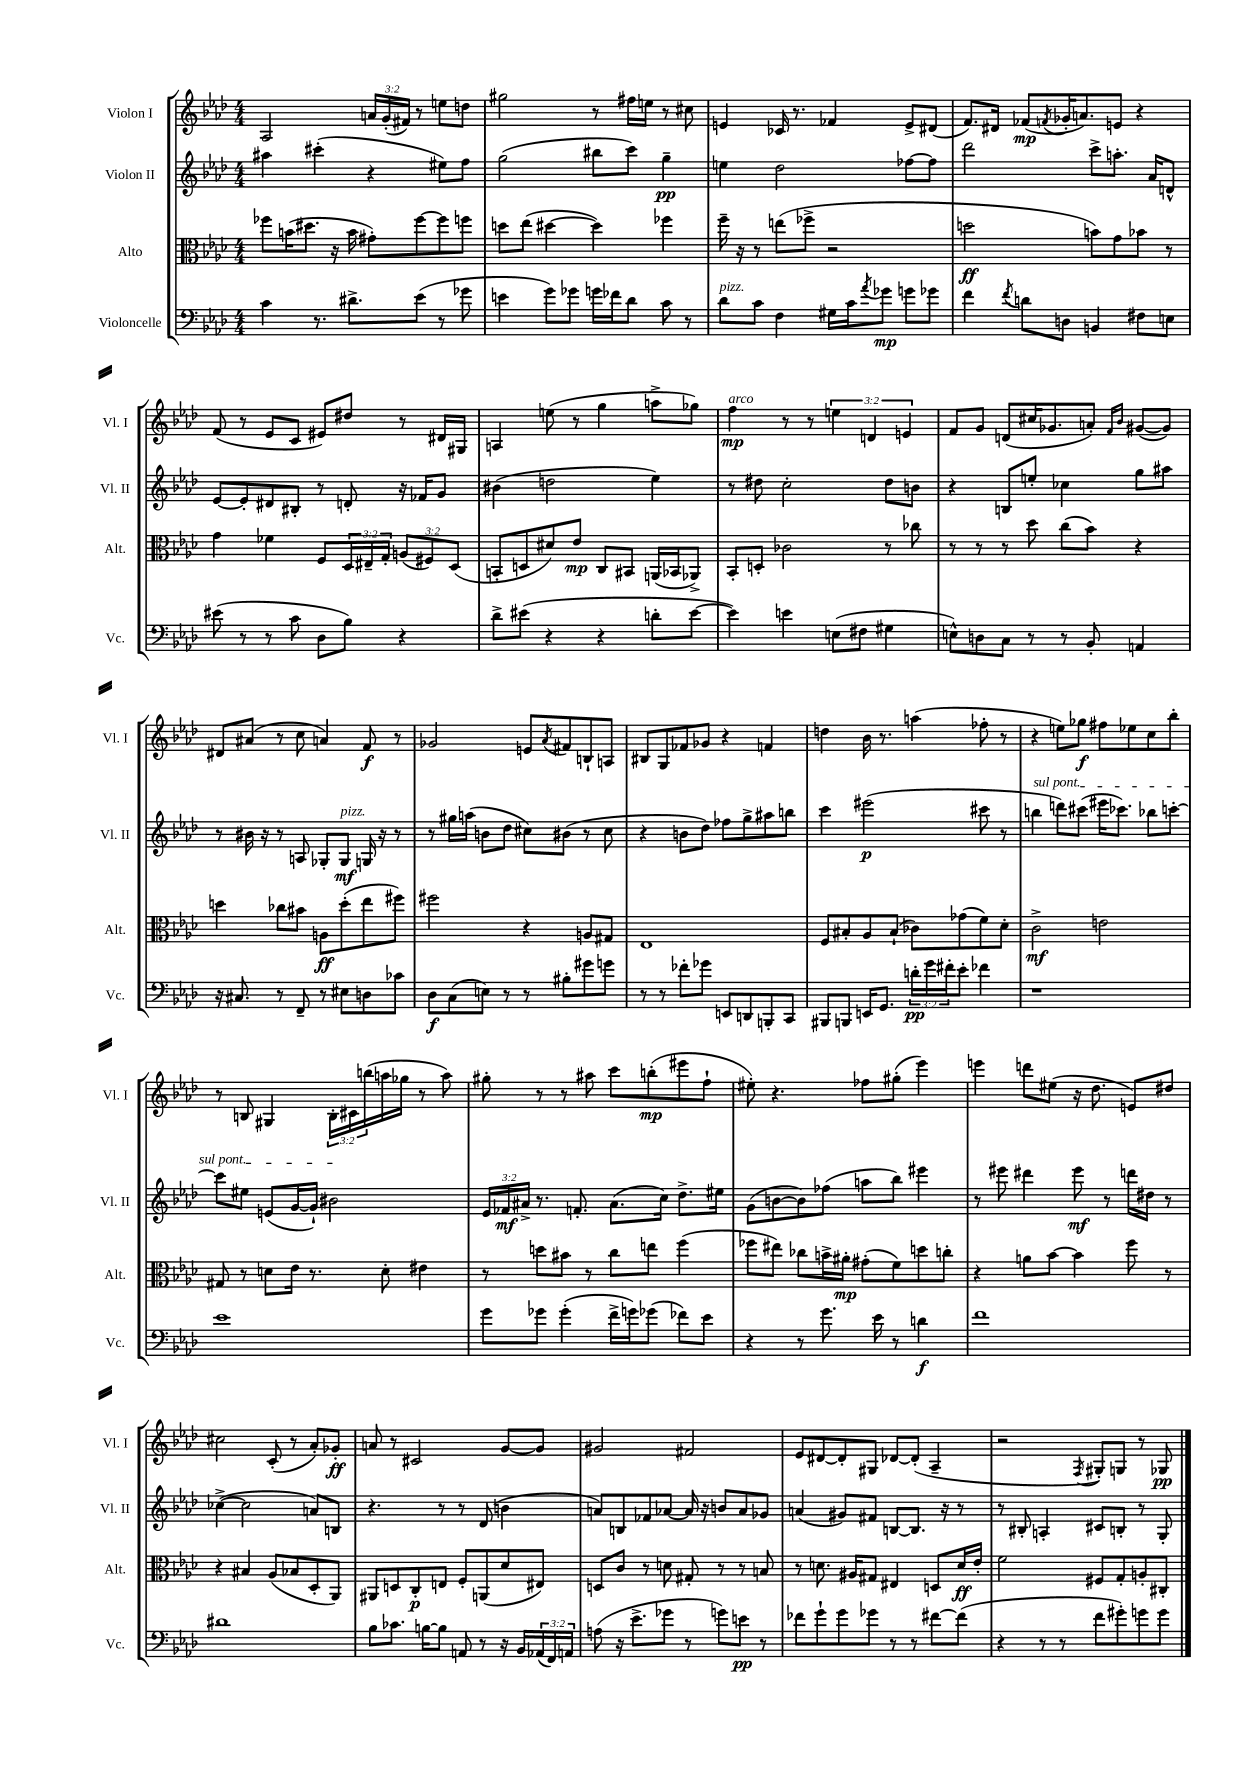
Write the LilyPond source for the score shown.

<<
\new StaffGroup <<
\new Staff = "s0" \with { instrumentName = "Violon I" shortInstrumentName = "Vl. I" } {
    \clef treble \key aes \major \numericTimeSignature \time 4/4 \override Staff.TupletNumber.text = #tuplet-number::calc-fraction-text
    aes2 \tuplet 3/2 { a'16 g'16-.( fis'16) } r8 e''8 d''8 |
    gis''2 r8 fis''16 e''16 r8 cis''8 |
    e'4 ces'16 r8. fes'4 e'8-> dis'8( |
    f'8.) dis'16 fes'8\mp( \acciaccatura { f'8 } ges'16-. a'8.) e'8 r4 |
    f'8( r8 ees'8 c'8 eis'8) dis''8 r8 dis'16 gis16 |
    a4 e''8( r8 g''4 a''8-> ges''8) |
    f''4\mp^\markup { \italic "arco" } r8 r8 \tuplet 3/2 { e''4 d'4 e'4 } |
    f'8 g'8 d'8( cis''16 ges'8. a'8-.) \grace { f'16 bes'16 } gis'8~( gis'8) |
    dis'8 ais'8( r8 c''8 a'4) f'8\f r8 |
    ges'2 e'8 \acciaccatura { aes'8 } fis'8 b8-! a8 |
    bis8 g8 fes'8 ges'8 r4 f'4 |
    d''4 bes'16 r8. a''4( fes''8-. r8 |
    r4 e''8) ges''8\f fis''8 ees''8 c''8 bes''8-. |
    r8 b8 gis4 \tuplet 3/2 { b16-. cis'16 b''16( } a''16 ges''16 r8 a''8) |
    gis''8-. r8 r8 ais''8 c'''8 b''8-.\mp( eis'''8 f''8-! |
    eis''8-.) r4. fes''8 gis''8-.( ees'''4) |
    e'''4 d'''8 eis''8( r16 des''8. e'8) dis''8 |
    cis''2 c'8-.( r8 aes'8-.) ges'8-.\ff |
    a'8 r8 cis'2 g'8~ g'8 |
    gis'2 fis'2 |
    ees'8 dis'8~ dis'8-. gis8 des'8~ des'8-.( aes4-- |
    r2 \acciaccatura { f8 } gis8-.) g8 r8 ges8\pp \bar "|." |
}
\new Staff = "s1" \with { instrumentName = "Violon II" shortInstrumentName = "Vl. II" } {
    \clef treble \key aes \major \numericTimeSignature \time 4/4 \override Staff.TupletNumber.text = #tuplet-number::calc-fraction-text
    ais''4 cis'''4-.( r4 eis''8) f''8 |
    g''2( bis''8 c'''8) g''4--\pp |
    e''4 des''2 fes''8~ fes''8 |
    des'''2 c'''8-> a''8.-. aes'16 d'8-^ |
    ees'8~ ees'8-. dis'8 bis8-. r8 d'8-. r16 fes'16 g'8 |
    bis'4( d''2 ees''4) |
    r8 dis''8 c''2-. dis''8 b'8 |
    r4 b8 e''8-. ces''4 g''8 ais''8 |
    r8 bis'16 r16 r8 a8 ges8-. ges8\mf^\markup { \italic "pizz." } g16 r16 r8 |
    r8 gis''16 a''16( b'8 des''8 cis''8) bis'8( r8 cis''8 |
    r4 b'8 des''8) fes''8 g''8-> ais''8 b''8 |
    c'''4 eis'''2\p( cis'''8 r8 |
    \once \override TextSpanner.bound-details.left.text = \markup { \italic "sul pont." } b''4\startTextSpan d'''8) cis'''8( eis'''16 ces'''8.) bes''8 c'''8~-. |
    c'''8 eis''8 e'8( g'16~ g'16-!) bis'2\stopTextSpan |
    \tuplet 3/2 { ees'16 fes'16\mf ais'16-> } r8. f'8.-. ais'8.( c''16) des''8.-> eis''16 |
    g'8( b'8~ b'8) fes''8( a''8 bes''8) eis'''4 |
    r8 eis'''8 dis'''4 eis'''8\mf r8 d'''16 dis''16 r8 |
    ces''4~->( ces''2 a'8) b8 |
    r4. r8 r8 des'8( b'4 |
    a'8) b8 fes'8 aes'8~ aes'16 r16 b'8 aes'8 ges'8 |
    a'4( gis'8) fis'8 b8~ b8. r16 r8 |
    r8 bis8-. a4-. cis'8 b8-. r8 g8-. \bar "|." |
}
\new Staff = "s2" \with { instrumentName = "Alto" shortInstrumentName = "Alt." } {
    \clef alto \key aes \major \numericTimeSignature \time 4/4 \override Staff.TupletNumber.text = #tuplet-number::calc-fraction-text
    fes''8 b'16( dis''8. r16 b'16 gis'8-.) fes''8~ fes''8 f''8 |
    d''8 ees''8( dis''4~ dis''4) fes''4 |
    f''16-- r16 r8 e''8( fes''8-> r2 |
    d''2\ff b'8) g'8 bes'8 r8 |
    g'4 fes'4 f8 \tuplet 3/2 { des16 eis16-- g16-. } \tuplet 3/2 { a8( fis8) des8( } |
    b,8-. d8 dis'8) ees'8\mp c8 bis,8 a,16( bes,16 aes,8->) |
    bes,8-. d8-. ces'2 r8 ces''8 |
    r8 r8 r8 des''8 c''8( bes'8) r4 |
    d''4 ces''8 bis'8 a8\ff d''8-.( ees''8 fis''8) |
    fis''2 r4 a8 gis8 |
    ees1 |
    f8 bis8-. aes8 bis8-!( ces'8) ges'8( f'8) des'8-. |
    c'2->\mf e'2 |
    gis8 r8 d'8 ees'16 r8. d'8-. eis'4 |
    r8 d''8 bis'8 r8 c''8 e''8 f''4( |
    fes''8 eis''8) ces''8 b'16-> ais'16-.\mp gis'8-.( f'8) d''8 c''8-. |
    r4 a'8 bes'8~ bes'4 f''8 r8 |
    r4 bis4 aes8( bes8 des8-. aes,8) |
    ais,8 d8 c8-.\p e8 f8-. a,8( des'8 eis8) |
    d8 c'8 r8 d'8 gis8-. r8 r8 b8 |
    r8 d'8. ais16 gis8 eis4 d8 d'16\ff ees'16-. |
    f'2 fis8 g8-. a8-. cis8-. \bar "|." |
}
\new Staff = "s3" \with { instrumentName = "Violoncelle" shortInstrumentName = "Vc." } {
    \clef bass \key aes \major \numericTimeSignature \time 4/4 \override Staff.TupletNumber.text = #tuplet-number::calc-fraction-text
    c'4 r8. dis'8.-> ees'8( r8 ges'8 |
    e'4 g'8) ges'8 g'16 fes'16 des'8 c'8 r8 |
    des'8^\markup { \italic "pizz." } c'8 f4 gis16 c'16 \acciaccatura { aes'8 } ges'8\mp g'8 ges'8 |
    f'4 \acciaccatura { f'8 } d'8 d8 b,4 fis8 e8 |
    eis'8( r8 r8 c'8 des8 bes8) r4 |
    des'8-> eis'8( r4 r4 d'8-. eis'8~ |
    eis'4) e'4 e8( fis8 gis4 |
    e8-^) d8 c8 r8 r8 bes,8-. a,4 |
    r16 cis8. r8 f,8-- r8 eis8 d8 ces'8 |
    des8\f c8( e8) r8 r8 bis8-. gis'8 g'8 |
    r8 r8 fes'8-. ges'8 e,8 d,8 b,,8-. c,8 |
    bis,,8 b,,8 e,16 g,8. \tuplet 3/2 { d'16-.\pp g'16 fis'16-. } ees'8-. fes'4 |
    r1 |
    ees'1 |
    g'8 ges'8 ges'4-.( f'16-> g'16) ges'8( fes'8) ees'8 |
    r4 r8 g'8. ees'16 r8 d'4\f |
    f'1 |
    dis'1 |
    bes8 ces'8. b16~ b8 a,8 r8 r16 bes,16 \tuplet 3/2 { aes,16( f,16) a,16 } |
    a8( r16 ees'8.-> ges'8 r8 g'8) e'8\pp r8 |
    fes'8 g'8-! g'8 ges'8 r8 r8 fis'8~ fis'8( |
    r4 r8 r8 f'8 gis'8-.) g'8 g'8 \bar "|." |
}
>>
>>
\layout { \context { \Score \remove "Bar_number_engraver" } }
